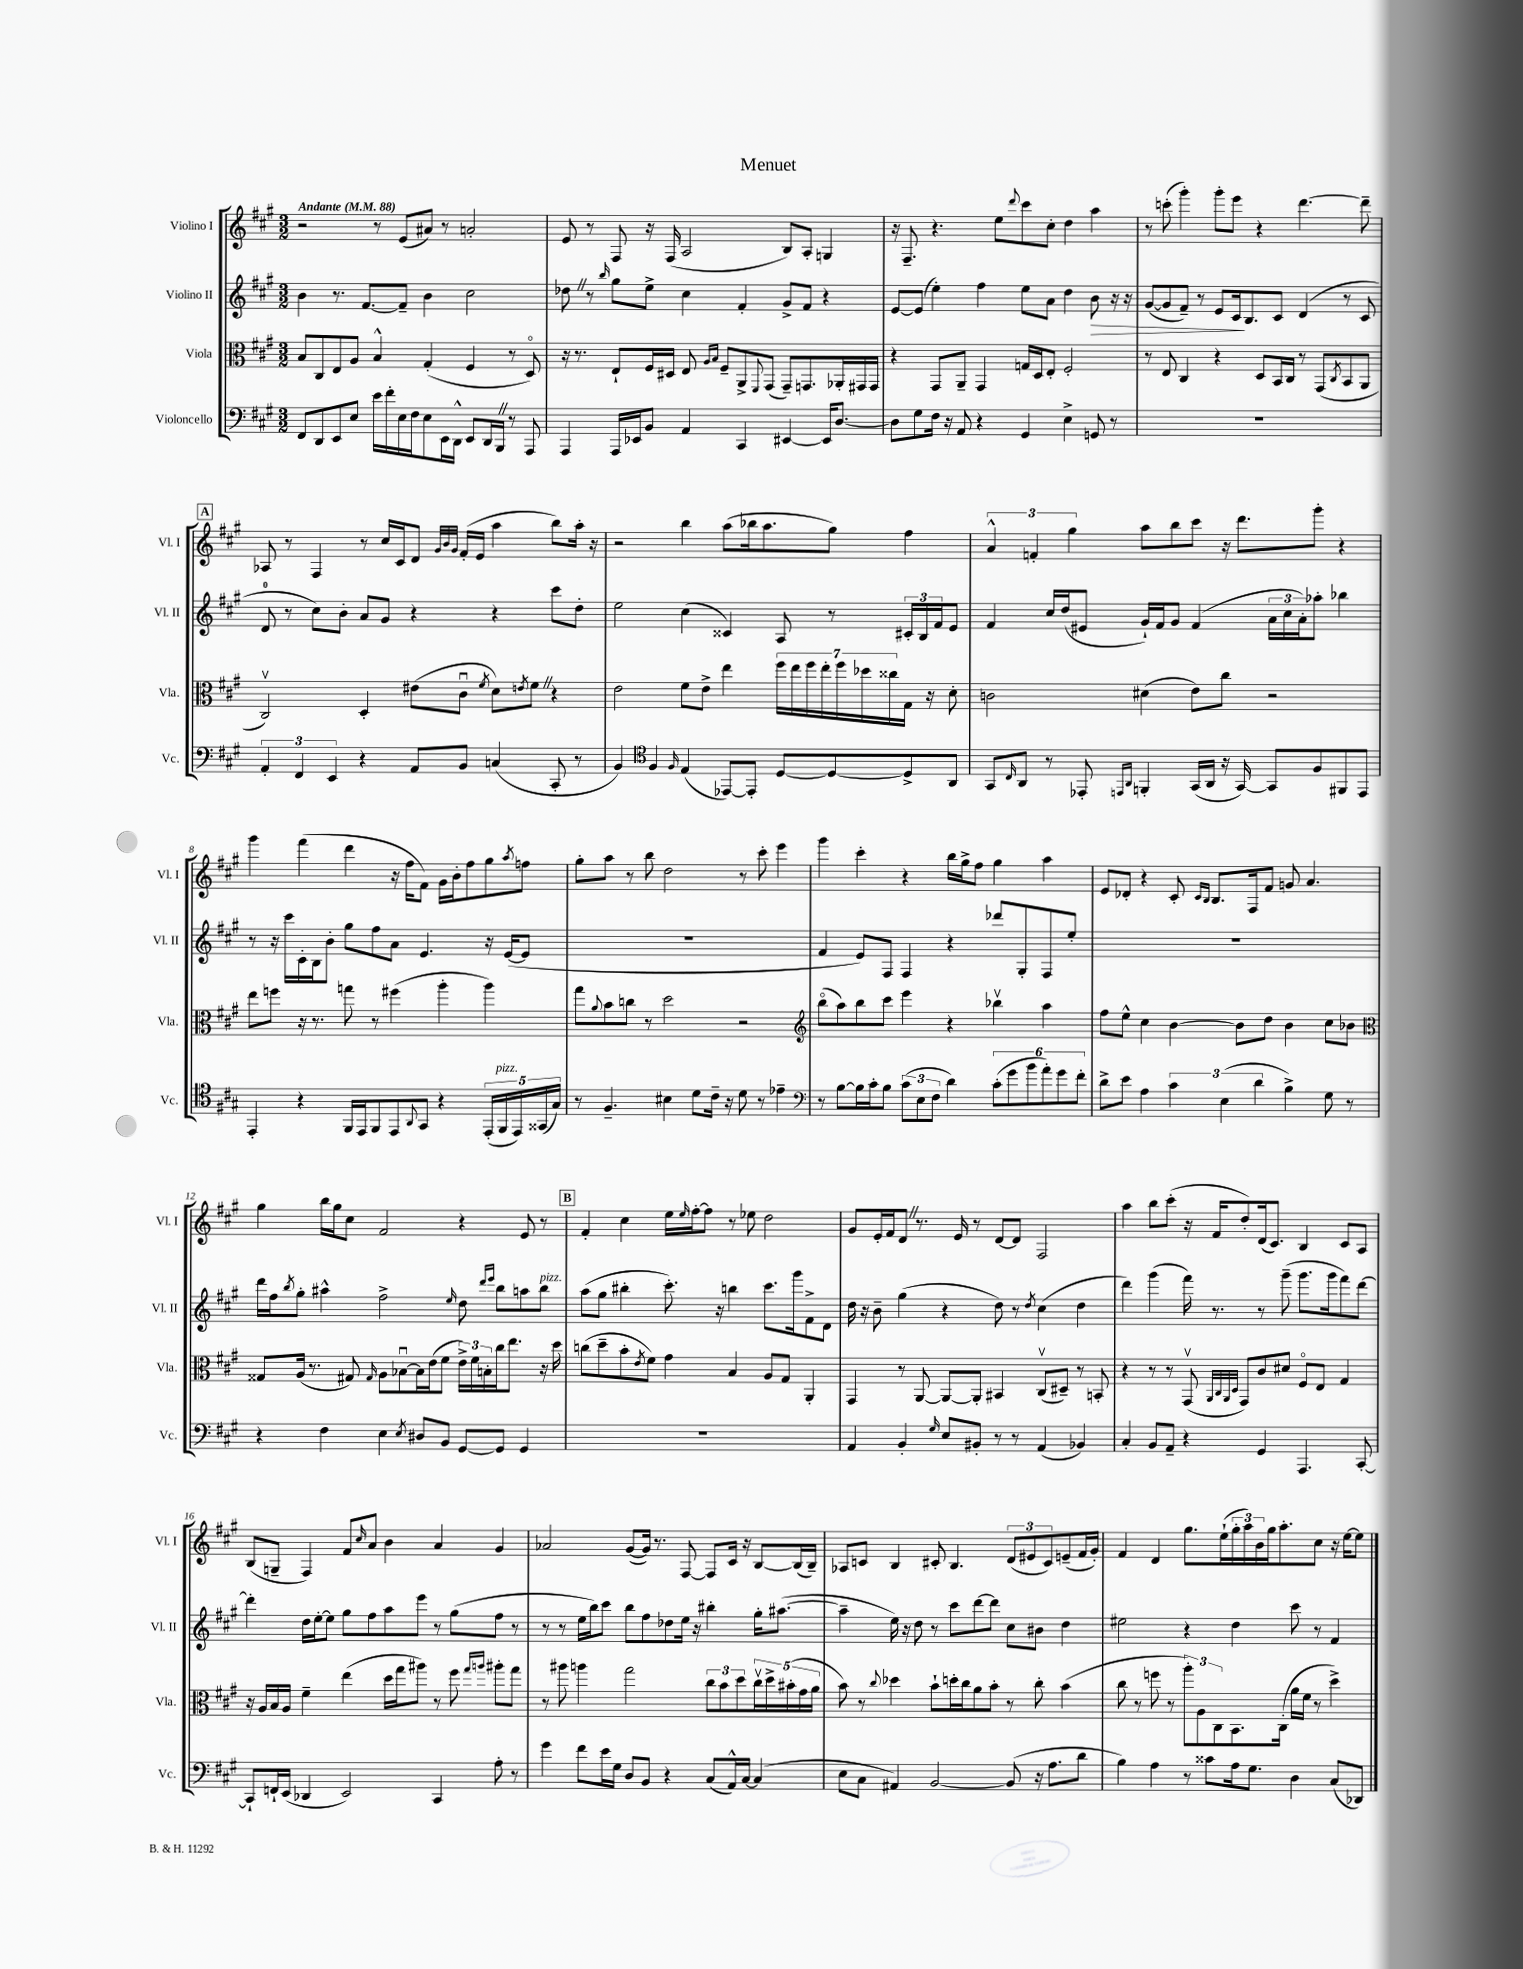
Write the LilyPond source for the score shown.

\header { title = "Menuet" }
<<
\new StaffGroup <<
\new Staff = "s0" \with { instrumentName = "Violino I" shortInstrumentName = "Vl. I" } {
    \clef treble \key a \major \numericTimeSignature \time 3/2 \tempo "Andante" 4 = 88
    r2 r8 e'8( ais'8) r8 a'2-. |
    e'8 r8 fis8 r16 fis16( a2 b8) a8-. g4 |
    r16 fis8.-- r4. e''8 \appoggiatura { d'''8 } cis'''8 cis''8-. d''4 a''4 |
    r8 c'''8-.( gis'''4-.) gis'''8-. e'''8 r4 d'''4.~ d'''8-- |
    \mark \markup { \box "A" } aes8 r8 fis4 r8 cis''16 cis'16 d'8 \grace { gis'32 b'32 gis'32 } fis'16-.( e'16 a''4 b''8) a''16-. r16 |
    r2 b''4 a''8( bes''16 a''8. gis''8) fis''4 |
    \tuplet 3/2 { a'4-^ f'4-. gis''4 } a''8 b''8 cis'''8 r16 d'''8. gis'''8-. r4 |
    gis'''4 fis'''4( d'''4 r16 fis''16 fis'8) gis'16 b'16-. fis''8 gis''8 \acciaccatura { a''8 } f''8 |
    gis''8-. a''8 r8 b''8 d''2 r8 cis'''8-. e'''4 |
    gis'''4 cis'''4-. r4 b''16 gis''16-> fis''8 gis''4 a''4 |
    e'8 des'8-. r4 cis'8-. \grace { cis'16 b16 } b8. fis16 fis'8 g'8 a'4. |
    gis''4 b''16 gis''16 cis''8 fis'2 r4 e'8 r8 |
    \mark \markup { \box "B" } fis'4-. cis''4 e''16 \grace { e''16 } fis''16~-. fis''8 r8 ees''8 d''2 |
    gis'8 e'16-. fis'16 d'8 \once \override BreathingSign.text = \markup { \musicglyph "scripts.caesura.straight" } \breathe r8. e'16 r8 d'8~ d'8 fis2 |
    a''4 b''8 cis'''8-.( r16 fis'16 d''8-.) d'16( cis'8.) b4 cis'8 a8 |
    b8( g8-- fis4) fis'8 \grace { cis''16 } a'8 b'4 a'4 gis'4 |
    aes'2 gis'8~( gis'16) r8. fis8~ fis8 cis'16 r16 b8~ b16( b16--) |
    aes8 c'8 b4 cis'8-. b4. \tuplet 3/2 { d'8( eis'8 cis'8) } e'8--( fis'16 gis'16-.) |
    fis'4 d'4 gis''8. e''16-!( \tuplet 3/2 { gis''16-. a''16) b'16 } gis''16 a''8.-. cis''8 r16 e''16~ e''8 \bar "|." |
}
\new Staff = "s1" \with { instrumentName = "Violino II" shortInstrumentName = "Vl. II" } {
    \clef treble \key a \major \numericTimeSignature \time 3/2
    b'4 r8. fis'8.~ fis'8-- b'4 cis''2 |
    des''8 \once \override BreathingSign.text = \markup { \musicglyph "scripts.caesura.straight" } \breathe r8 \grace { b''16 } gis''8 e''8-> cis''4 fis'4-. gis'8-> fis'8 r4 |
    e'8~ e'8( e''4-.) fis''4 e''8 a'8 d''4 b'8\> r16 r16 |
    gis'8~( gis'8 fis'8--) r8 e'8 cis'16\! b8. cis'8 d'4( r8 cis'8 |
    \mark \markup { \box "A" } d'8-0 r8 cis''8) b'8-. a'8 gis'8 r4 r4 cis'''8 d''8-. |
    e''2 cis''4( cisis'4) a8 r8 \tuplet 3/2 { cis'16-. b16 fis'16 } e'8 |
    fis'4 cis''16 d''16( eis'8 gis'16-!) fis'16 gis'8 fis'4( \tuplet 3/2 { a'16 cis''16 a'16-.) } aes''8-. bes''4 |
    r8 r16 cis'''16 cis'16-. b16 b'8-. gis''8 fis''8 a'8 e'4. r16 e'16~( e'8 |
    R1. |
    fis'4 e'8) fis8 fis4 r4 des'''8 gis8-. fis8 e''8-. |
    R1. |
    d'''16 fis''16 \acciaccatura { b''8 } gis''8-. ais''4-^ fis''2-> \grace { e''16 } d''8 \grace { d'''16 e'''16 } b''8 a''8 b''8^\markup { \italic "pizz." } |
    \mark \markup { \box "B" } a''8( gis''8 bis''4-. cis'''8.-.) r16 b''4 cis'''8. gis'''16 fis'8-> d'8 |
    d''16 r16 b'8-- gis''4( r4 d''8) r8 \acciaccatura { d''8 } cis''4( d''4 |
    d'''4) gis'''4( fis'''16) r8. r8 gis'''8--( gis'''8. gis'''16 fis'''8) d'''8~ |
    d'''4-. d''16 e''16~-. e''8 gis''8 fis''8 a''8 e'''8 r8 gis''8( fis''8 r8 |
    r8 r8 e''16 b''16) cis'''8 b''8 fis''8 des''8 e''16 r16 bis''4-. gis''16-. ais''8.~( |
    ais''4-- e''16) r16 d''8 r8 cis'''8 d'''8~ d'''8 cis''8 bis'8 d''4 |
    eis''2 r4 d''4 cis'''8 r8 fis'4 \bar "|." |
}
\new Staff = "s2" \with { instrumentName = "Viola" shortInstrumentName = "Vla." } {
    \clef alto \key a \major \numericTimeSignature \time 3/2
    b8 cis8 e8 a8 b4-^ gis4-.( fis4 r8 d8\flageolet) |
    r16 r8. e8-! fis16 dis16 e8 \grace { a16 b16 } fis8-- a,8-> \appoggiatura { fis,8 } gis,8( gis,8--) g,8. aes,16-. gis,16 gis,16 |
    r4 gis,8 a,8-- gis,4 g16 d16 e8-. fis2-. |
    r8 e8 cis4 r4 d8 b,16 cis16 r8 gis,8( \acciaccatura { cis8 } b,8 a,8 |
    \mark \markup { \box "A" } cis2\upbow) d4-. eis'8( cis'8\downbow \acciaccatura { fis'8 } d'8) \acciaccatura { e'8 } fis'8 \once \override BreathingSign.text = \markup { \musicglyph "scripts.caesura.straight" } \breathe r4 |
    e'2 fis'8 e'8-> e''4 \tuplet 7/4 { fis''16 e''16 fis''16 e''16-. fis''16 des''16 cisis''16 } gis16 r16 d'8-. |
    c'2 dis'4( e'8) cis''8 r2 |
    e''8 f''8 r16 r8. g''8 r8 fis''4( a''4-. a''4) |
    gis''8 \appoggiatura { a'8 } b'8 c''8 r8 d''2 r2 |
    \clef treble b''8\flageolet( a''8) b''8 cis'''8 e'''4 r4 bes''4\upbow a''4 |
    fis''8 e''8-^ cis''4 b'4~ b'8 d''8 b'4 cis''8 bes'8 |
    \clef alto gisis8 a16( r8. gis8) \grace { gis16 } a8 bes8~\downbow bes16 e'16( fis'8 \tuplet 3/2 { e'16->) fis'16 b16-. } cis''16 e''8. r16 d''16 |
    \mark \markup { \box "B" } c''8( d''8-- b'8-. \acciaccatura { e'8 } fis'8) gis'4 b4 a8 gis8 a,4-. |
    gis,4 r8 a,8~ a,8~ a,8-. bis,4 cis8\upbow( dis8--) r8 b,8-. |
    r4 r8 r8 gis,8\upbow( \grace { a,32 cis32 a,32 d32 } gis,8) cis'8 dis'8 fis8\flageolet e8 gis4 |
    r16 a16 b16 a16 fis'4-- e''4( d''16 gis''16 ais''8) r8 fis''8 \grace { gis''16 a''16 } ais''8-. gis''8 |
    r8 ais''8 a''4 gis''2 \tuplet 3/2 { cis''8 b'8 d''8 } \tuplet 5/4 { cis''16\upbow d''16-> bis'16-.( gis'16 a'16 } |
    b'8) r8 \appoggiatura { cis''8 } des''4 b'8-! d''16-. cis''16 a'8 b'8-. r8 cis''8-. b'4( |
    cis''8 r8 f''8 r8 \tuplet 3/2 { a''8-.) a8 cis8 } b,8. cis16-.( a'16 fis'16 r8 d''4->) \bar "|." |
}
\new Staff = "s3" \with { instrumentName = "Violoncello" shortInstrumentName = "Vc." } {
    \clef bass \key a \major \numericTimeSignature \time 3/2
    fis,8 d,8 e,8 e8 e'16 fis'16-. e16 fis16 e8 e,16 d,16-^ e,8 d,16 b,,16 \once \override BreathingSign.text = \markup { \musicglyph "scripts.caesura.straight" } \breathe r8 a,,8 |
    a,,4 a,,16 ees,16 b,8 a,4 cis,4 eis,4~ eis,16 d8.~ |
    d8 gis8 fis16 r16 a,8 r4 gis,4 e4-> g,8 r8 |
    R1. |
    \mark \markup { \box "A" } \tuplet 3/2 { a,4-. fis,4 e,4 } r4 a,8 b,8 c4( cis,8-. r8 |
    b,4) \clef tenor fis4 \grace { fis16 } e4( ees,8~) ees,8-. d8~ d8~ d8-> a,8 |
    gis,8 \grace { cis16 } a,8 r8 ees,8-. \grace { e,16 a,16 } f,4-. gis,16( a,16 r16 gis,16~) gis,8 fis8 fis,8 e,8 |
    e,4-. r4 fis,16 e,16 fis,8 e,8 \appoggiatura { a,8 } gis,8 r4 \tuplet 5/4 { e,16-.( fis,16^\markup { \italic "pizz." } e,16) gisis,16( gis16) } |
    r8 fis4.-- bis4 d'8 cis'16-- r16 d'8 r8 ees'4-- |
    \clef bass r8 b8~ b16 cis'16-. b8 \tuplet 3/2 { cis'8( e8 fis8 } d'4) \tuplet 6/4 { cis'8-.( gis'8 b'8 a'8-.) gis'8 fis'8-. } |
    d'8-> e'8 a4 \tuplet 3/2 { cis'4 e4( d'4 } b4->) gis8 r8 |
    r4 fis4 e4 \acciaccatura { e8 } dis8 b,8 gis,8~ gis,8 gis,4 |
    \mark \markup { \box "B" } R1. |
    a,4 b,4-. \grace { gis16 } e8 bis,8-. r8 r8 a,4( bes,4) |
    cis4-. b,8 a,8-- r4 gis,4 a,,4. cis,8~-. |
    cis,8-! f,16-! e,16( des,4 e,2) cis,4 a8-. r8 |
    gis'4 fis'8 e'16 gis16 d8 b,8 r4 cis8( a,16-^) cis16~ cis4( |
    e8 cis8 ais,4) b,2~ b,8( r16 a8. d'8 |
    b4) a4 r8 cisis'8 a16 gis8. d4 cis8( des,8) \bar "|." |
}
>>
>>
